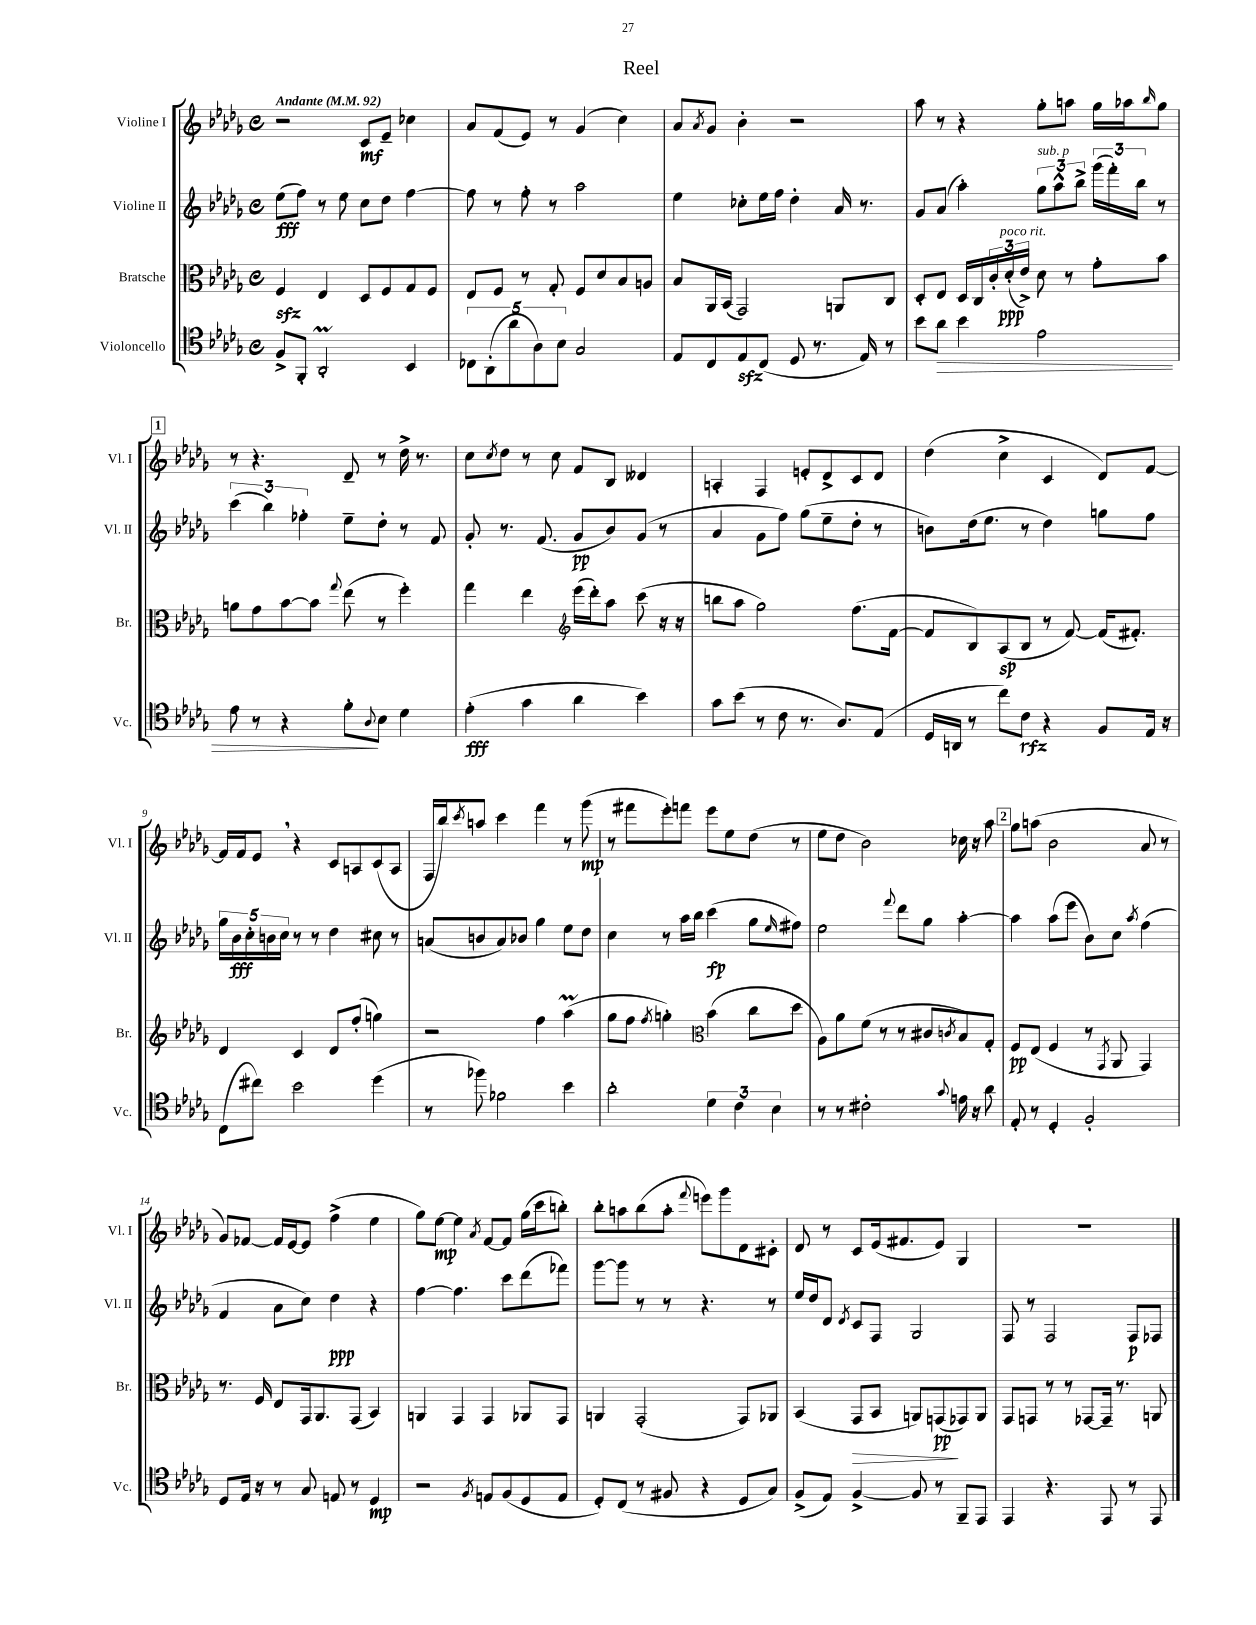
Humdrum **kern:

**kern	**dynam	**kern	**dynam	**kern	**dynam	**kern	**dynam
*part4	*part4	*part3	*part3	*part2	*part2	*part1	*part1
*staff4	*staff4	*staff3	*staff3	*staff2	*staff2	*staff1	*staff1
*I"Violoncello	*	*I"Bratsche	*	*I"Violine II	*	*I"Violine I	*
*I'Vc.	*	*I'Br.	*	*I'Vl. II	*	*I'Vl. I	*
*clefC4	*	*clefC3	*	*clefG2	*	*clefG2	*
*k[b-e-a-d-g-]	*	*k[b-e-a-d-g-]	*	*k[b-e-a-d-g-]	*	*k[b-e-a-d-g-]	*
*M4/4	*	*M4/4	*	*M4/4	*	*M4/4	*
*met(c)	*	*met(c)	*	*met(c)	*	*met(c)	*
*MM92	*	*MM92	*	*MM92	*	*MM92	*
=1	=1	=1	=1	=1	=1	=1	=1
!	!	!	!	!	!	!LO:TX:a:B:t=Andante	!
8F^/L	.	4Fzz/	.	(8ee-\L	fff	2r	.
8FF'/J	.	.	.	8ff\J)	.	.	.
2AA-M'/	.	4E-/	.	8r	.	.	.
.	.	.	.	8ee-\	.	.	.
.	.	8D-/L	.	8cc\L	.	8c/L	mf
.	.	8F/	.	8dd-\J	.	8e-~/J	.
4BB-/	.	8G-/	.	[4ff\	.	4cc-X\	.
.	.	8F/J	.	.	.	.	.
=2	=2	=2	=2	=2	=2	=2	=2
10C-X\L	.	8E-/L	.	8ff\]	.	8a-/L	.
(10AA-'\	.	.	.	.	.	.	.
.	.	8F/J	.	8r	.	(8f/	.
10a-\	.	.	.	.	.	.	.
.	.	8r	.	8ff'\	.	8e-/J)	.
10A-\)	.	.	.	.	.	.	.
.	.	8G-'/	.	8r	.	8r	.
10B-\J	.	.	.	.	.	.	.
2G-/	.	8F/L	.	2aa-\	.	(4g-/	.
.	.	8d-/	.	.	.	.	.
.	.	8B-/	.	.	.	4cc\)	.
.	.	8An/J	.	.	.	.	.
=3	=3	=3	=3	=3	=3	=3	=3
8E-/L	.	8B-/L	.	4ee-\	.	8a-/L	.
.	.	.	.	.	.	8qa-/	.
8C/	.	16AA-/L	.	.	.	8g-/J	.
.	.	(16BB-/JJ	.	.	.	.	.
8E-zz/	.	2GG-/)	.	8cc-X'\L	.	4b-'\	.
(8C/J	.	.	.	16ee-\L	.	.	.
.	.	.	.	16ff\JJ	.	.	.
8D-/	.	.	.	4dd-'\	.	2r	.
8.r	.	.	.	.	.	.	.
.	.	8AAn/L	.	16a-/	.	.	.
16E-/)	.	.	.	8.r	.	.	.
8r	.	8C/J	.	.	.	.	.
=4	=4	=4	=4	=4	=4	=4	=4
8b-\L	.	8D-'/L	.	8g-/L	.	8aa-\	.
!	!LO:HP:b	!	!	!	!	!	!
8a-\J	>	8E-/J	.	(8a-/J	.	8r	.
4b-\	.	16D-/LL	.	4aa-'\)	.	4r	.
.	.	16C/	.	.	.	.	.
.	.	24c'/	.	.	.	.	.
!	!	!LO:TX:a:i:t=poco rit.	!	!	!	!	!
.	.	(24d-'/	ppp	.	.	.	.
.	.	24e-^/JJ)	.	.	.	.	.
!	!	!	!	!LO:TX:a:i:t=sub. p	!	!	!
2e-\	.	8d-\	.	12gg-\L	.	8gg-'\L	.
.	.	.	.	12aa-^^\	.	.	.
.	.	8r	.	.	.	8aan\J	.
.	.	.	.	12bb-^\J	.	.	.
.	.	8g-'\L	.	(24ggg-\LL	.	16gg-\LL	.
.	.	.	.	24fff'\)	.	.	.
.	.	.	.	.	.	16aa-X\J	.
.	.	.	.	24bb-\JJ	.	.	.
.	.	.	.	.	.	16qqbb-/	.
.	.	8b-\J	.	8r	.	8gg-\J	.
!!LO:LB:g=z
!!LO:REH:place=s1:t=1
=5	=5	=5	=5	=5	=5	=5	=5
8e-\	.	8an\L	.	(6ccc\	.	8r	.
8r	.	8g-\	.	.	.	4.r	.
.	.	.	.	6bb-\)	.	.	.
4r	.	[8b-\	.	.	.	.	.
.	.	.	.	6ff-X'\	.	.	.
.	.	8b-\J]	.	.	.	.	.
.	.	8qqgg-/	.	.	.	.	.
8f'\L	.	(8ee-\	.	8ee-~\L	.	8d-~/	.
8qqA-/	.	.	.	.	.	.	.
8B-\J	]	8r	.	8dd-'\J	.	8r	.
4d-\	.	4ff'\)	.	8r	.	16dd-^\	.
.	.	.	.	.	.	8.r	.
.	.	.	.	8f/	.	.	.
=6	=6	=6	=6	=6	=6	=6	=6
(4e-'\	fff	4gg-\	.	8g-'/	.	8cc\L	.
.	.	.	.	.	.	8qcc/	.
.	.	.	.	8.r	.	8dd-\J	.
4g-\	.	4ee-\	.	.	.	8r	.
.	.	.	.	(8.f/	.	.	.
.	.	.	.	.	.	8cc\	.
*	*	*clefG2	*	*	*	*	*
4a-\	.	(16eee-\LL	.	8g-/L	pp	8f/L	.
.	.	16ddd-'\J)	.	.	.	.	.
.	.	8aa-\J	.	8b-/)	.	8B-/J	.
4b-\)	.	(8ccc\	.	(8g-/J	.	4d--X/	.
.	.	16r	.	8r	.	.	.
.	.	16r	.	.	.	.	.
=7	=7	=7	=7	=7	=7	=7	=7
8g-\L	.	8bbn\L	.	4a-/	.	4An'/	.
(8b-\J	.	8aa-\J	.	.	.	.	.
8r	.	2gg-\)	.	8g-\L	.	4F/	.
8c\	.	.	.	8ff\J)	.	.	.
8.r	.	.	.	(8gg-\L	.	8en'/L	.
.	.	.	.	8ee-~\	.	8d-^/	.
8.A-/L)	.	.	.	.	.	.	.
.	.	(8.ff\L	.	8dd-'\J	.	8c/	.
(8E-/J	.	.	.	8r	.	8d-/J	.
.	.	[16f\Jk	.	.	.	.	.
=8	=8	=8	=8	=8	=8	=8	=8
16D-/LL	.	8f/L]	.	8bn\L)	.	(4dd-\	.
16AAn/JJ	.	.	.	.	.	.	.
8r	.	8B-/)	.	(16dd-\k	.	.	.
.	.	.	.	8.ee-\J	.	.	.
8cc\L)	.	(8A-/	sp	.	.	4cc^\	.
8c\J	rfz	8B-/J	.	8r	.	.	.
4r	.	8r	.	4dd-\)	.	4c/	.
.	.	[8f/)	.	.	.	.	.
8F/L	.	(16f/KL]	.	8ggn\L	.	8d-/L)	.
.	.	8.f#X'/J)	.	.	.	.	.
16E-/Jk	.	.	.	8ff\J	.	[8f/J	.
16r	.	.	.	.	.	.	.
!!LO:LB:g=z
=9	=9	=9	=9	=9	=9	=9	=9
(8C\L	.	4d-/	.	20gg-\LL	.	16f/LL]	.
.	.	.	.	20b-\	fff	.	.
.	.	.	.	.	.	16f/J	.
.	.	.	.	20cc'\	.	.	.
8cc#X\J)	.	.	.	.	.	8e-,/J	.
.	.	.	.	20bn\	.	.	.
.	.	.	.	20cc\JJ	.	.	.
2b-\	.	4c/	.	8r	.	4r	.
.	.	.	.	8r	.	.	.
.	.	8d-/L	.	4dd-\	.	8c/L	.
.	.	(8ff'/J	.	.	.	8An/	.
(4dd-\	.	4ggn\)	.	8cc#X\	.	(8c/	.
.	.	.	.	8r	.	8A/J	.
=10	=10	=10	=10	=10	=10	=10	=10
8r	.	2r	.	(8an/L	.	16F/LL	.
.	.	.	.	.	.	16bb-/J)	.
.	.	.	.	.	.	8qccc/	.
8ff-X\)	.	.	.	8bn/	.	8aan/J	.
2f-X\	.	.	.	8a/)	.	4ccc\	.
.	.	.	.	8b-X/J	.	.	.
.	.	4ff\	.	4gg-\	.	4fff\	.
4b-\	.	(4aa-M\	.	8ee-\L	.	8r	.
.	.	.	.	8dd-\J	.	(8ggg-\	mp
=11	=11	=11	=11	=11	=11	=11	=11
2a-'\	.	8gg-\L	.	4cc\	.	8r	.
.	.	8ff\J	.	.	.	8fff#X\L	.
.	.	8qff/	.	.	.	.	.
.	.	4ggn'\)	.	8r	.	8eee-'\)	.
.	.	.	.	16aa-\LL	.	8fffn\J	.
.	.	.	.	16bb-\JJ	.	.	.
*	*	*clefC3	*	*	*	*	*
6d-\	.	(4b-\	.	(4ccc\	fp	8eee-\L	.
.	.	.	.	.	.	8ee-\	.
6c\	.	.	.	.	.	.	.
.	.	8cc\L	.	8gg-\L	.	(8dd-\J	.
6B-\	.	.	.	.	.	.	.
.	.	.	.	16qqee-/	.	.	.
.	.	8dd-\J	.	8ff#X\J)	.	8r	.
=12	=12	=12	=12	=12	=12	=12	=12
8r	.	8A-\L)	.	2ee-\	.	8ee-\L	.
8r	.	8a-\	.	.	.	8dd-\J	.
2c#X'\	.	(8f\J	.	.	.	2b-\)	.
.	.	8r	.	.	.	.	.
.	.	.	.	8qqfff/	.	.	.
.	.	8r	.	8ddd-\L	.	.	.
.	.	8c#X/L	.	8gg-\J	.	.	.
8qqg-/	.	8qcn/	.	.	.	.	.
16en\	.	8B-/)	.	[4aa-'\	.	16cc-X\	.
16r	.	.	.	.	.	16r	.
8a-\	.	8G-'/J	.	.	.	8aa-\	.
!!LO:REH:place=s1:t=2
=13	=13	=13	=13	=13	=13	=13	=13
8E-'/	.	8F/L	pp	4aa-\]	.	8gg-\L	.
8r	.	(8E-/J	.	.	.	(8aan\J	.
4D-'/	.	4F/	.	(8aa-\L	.	2b-\	.
.	.	.	.	8eee-\J	.	.	.
2F'/	.	8r	.	8b-\L)	.	.	.
.	.	8qGG-/	.	.	.	.	.
.	.	8AA-/	.	8cc\J	.	.	.
.	.	.	.	8qaa-/	.	.	.
.	.	4GG-/)	.	(4ff\	.	8a-/	.
.	.	.	.	.	.	8r	.
!!LO:LB:g=z
=14	=14	=14	=14	=14	=14	=14	=14
8D-/L	.	8.r	.	4f/	.	8g-/L)	.
16E-/Jk	.	.	.	.	.	[8f-X/J	.
16r	.	16F/	.	.	.	.	.
8r	.	8E-/L	.	8a-\L	.	16f-/LL]	.
.	.	.	.	.	.	[16e-/J	.
8G-/	.	16GG-/k	.	8cc\J)	.	8e-/J]	.
.	.	8.AA-/	.	.	.	.	.
8En/	.	.	.	4dd-\	ppp	(4ff^\	.
8r	.	(8GG-/J	.	.	.	.	.
4D-/	mp	4BB-/)	.	4r	.	4ee-\	.
=15	=15	=15	=15	=15	=15	=15	=15
2r	.	4AAn/	.	[4ff\	.	8gg-\L)	.
.	.	.	.	.	.	[8ee-\J	mp
.	.	4GG-/	.	4.ff\]	.	4ee-\]	.
8qF/	.	.	.	.	.	8qa-/	.
8En/L	.	4GG-/	.	.	.	[8f/L	.
(8F/	.	.	.	8ccc\L	.	8f/J]	.
8D-/	.	8AA-X/L	.	(8ddd-\	.	(16gg-\LL	.
.	.	.	.	.	.	16ccc\J	.
8E/J	.	8GG-/J	.	8fff-X\J)	.	8bbn'\J)	.
=16	=16	=16	=16	=16	=16	=16	=16
8D-'/L)	.	4AAn/	.	[8ggg-\L	.	8bb-'\L	.
(8C/J	.	.	.	8ggg-\J]	.	8aan\	.
8r	.	(2GG-'/	.	8r	.	(8bb-\	.
8F#X/	.	.	.	8r	.	8aa'\J	.
.	.	.	.	.	.	8qqfff/	.
4r	.	.	.	4.r	.	8eeen\L)	.
.	.	.	.	.	.	8ggg-\	.
8D-/L	.	8GG-/L)	.	.	.	8d-\	.
8G-/J)	.	8AA-X/J	.	8r	.	8c#X'\J	.
=17	=17	=17	=17	=17	=17	=17	=17
(8F^/L	.	(4BB-/	.	16ee-/LL	.	8d-/	.
.	.	.	.	16dd-/J	.	.	.
8E-/J)	.	.	.	8d-/J	.	8r	.
.	.	.	.	8qd-/	.	.	.
!	!	!	!LO:HP:b	!	!	!	!
[4F^/	.	8GG-/L	>	8c/L	.	8c/L	.
.	.	8BB-/J	.	8F/J	.	(16e-/k	.
.	.	.	.	.	.	8.f#X/	.
8F/]	.	8AAn/L)	.	2G-/	.	.	.
8r	.	(8GGn/	pp	.	.	8e-/J)	.
8FF~/L	.	8GG-X/)	]	.	.	4G-/	.
8EE-/J	.	8AA/J	.	.	.	.	.
=18	=18	=18	=18	=18	=18	=18	=18
4EE-/	.	8GG-/L	.	8F/	.	1r	.
.	.	8GGn/J	.	8r	.	.	.
4.r	.	8r	.	2F/	.	.	.
.	.	8r	.	.	.	.	.
.	.	[8GG-X/L	.	.	.	.	.
8EE-/	.	16GG-~/Jk]	.	.	.	.	.
.	.	8.r	.	.	.	.	.
8r	.	.	.	8F/L	p	.	.
8EE-/	.	8AAn/	.	8F-X/J	.	.	.
==	==	==	==	==	==	==	==
*-	*-	*-	*-	*-	*-	*-	*-
